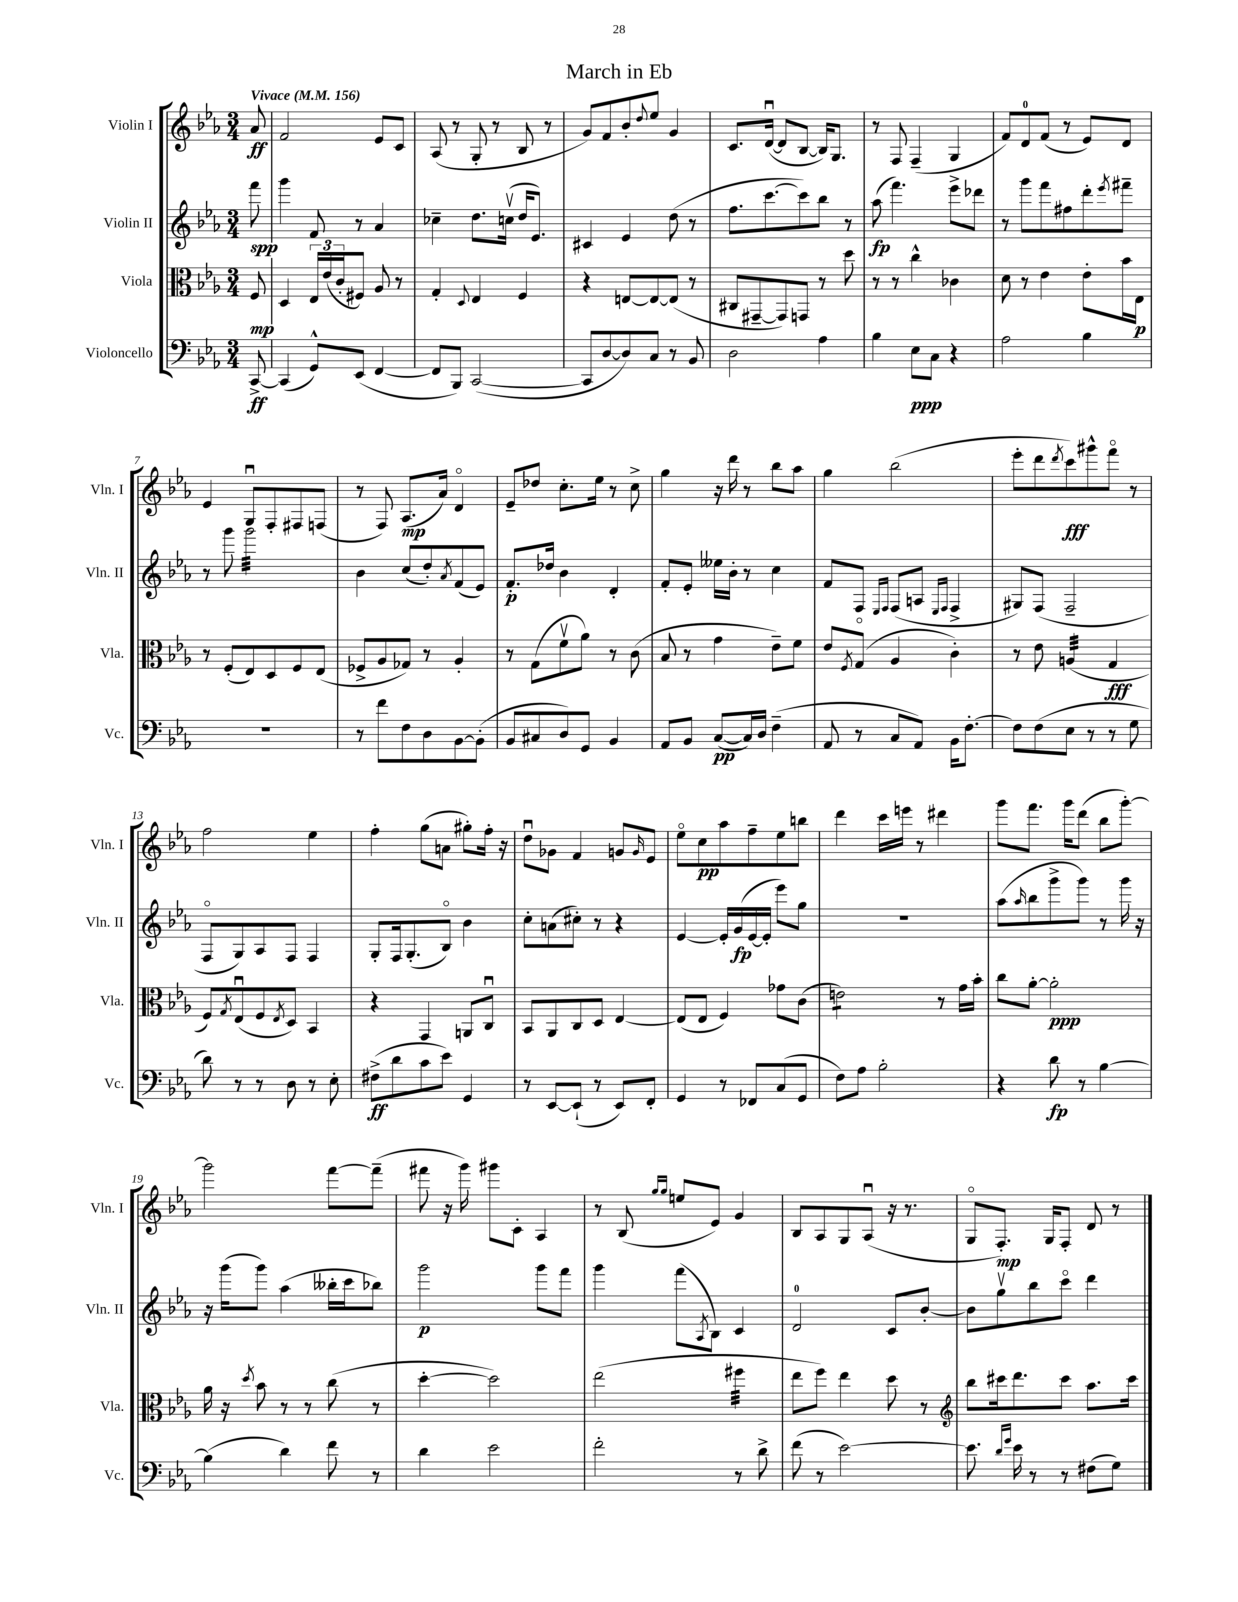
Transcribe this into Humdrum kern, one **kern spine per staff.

**kern	**kern	**kern	**kern
*staff4	*staff3	*staff2	*staff1
*clefF4	*clefC3	*clefG2	*clefG2
*k[b-e-a-]	*k[b-e-a-]	*k[b-e-a-]	*k[b-e-a-]
*M3/4	*M3/4	*M3/4	*M3/4
*MM156	*MM156	*MM156	*MM156
[8CC^	8F	8fff	8a-
=	=	=	=
(4CC]	4D	4ggg	2f
8GG^^)	24E-	8f	.
.	(24e-	.	.
.	24c'	.	.
(8EE-	8F#)	8r	.
[4FF	8A-	4a-	8e-
.	8r	.	8c
=	=	=	=
8FF]	4G'	4cc-~	(8A-
8BBB-)	.	.	8r
.	8qqD	.	.
([2CC	4E-	8.dd	8G'
.	.	.	8r
.	.	(16ccv	.
.	4F	16dd	8B-
.	.	8.e-)	.
.	.	.	8r
=	=	=	=
8CC]	4r	4c#	8g)
[8D	.	.	8f
8D])	[8E	4e-	8b-'
.	.	.	8qqdd
8C	8E_	.	8ee-
8r	(8E]	(8dd	4g
8BB-	8r	8r	.
=	=	=	=
2D	8C#	8.ff	8.c
.	[8GG#~	.	.
.	.	[8.ccc	([16du
.	8GG#])	.	8d]
.	8GG	8ccc])	[8B-
4A-	8r	8bb-	16B-])
.	.	.	8.G
.	8dd	8r	.
=	=	=	=
4B-	8r	(8aa-	8r
.	8r	4.fff)	8F
8E-	4cc^^	.	(4F~
8C	.	.	.
4r	4c-	8eee-^	4G
.	.	8ddd-	.
=	=	=	=
2A-	8d	8r	8f)
.	8r	8ggg	8d
.	4e-	8fff	(8f
.	.	8ff#	8r
4B-	8e-'	8ddd'	8e-)
.	.	8qeee-	.
.	16b-	8fff#~	8d
.	16E-	.	.
=	=	=	=
2.r	8r	8r	4e-
.	(8F'	8ggg	.
.	8E-)	2ggg	8Gu
.	8D	.	8F'
.	8F	.	8F#
.	(8E-	.	(8F
=	=	=	=
8r	8F-^	4b-	8r
8f	8A-	.	8F)
8F	8G-)	(8cc	(8.A-
8D	8r	8dd')	.
.	.	.	16a-)
.	.	8qa-	.
[8BB-	4A-'	(8f	4do
(8BB-']	.	8e-)	.
=	=	=	=
8BB-	8r	8.f'	8e-~
8C#	(8G	.	8dd-
.	.	16dd-	.
8D)	8fv	4b-	8.cc'
8GG	8a-)	.	.
.	.	.	16ee-
4BB-	8r	4d'	8r
.	(8c	.	8cc^
=	=	=	=
8AA-	8B-	8f'	4gg
8BB-	8r	8e-'	.
([8C	4g	16ee--	16r
.	.	16b-'	16ddd
16C])	.	8r	8r
16D	.	.	.
(4F~	8e-~)	4cc	8bb-
.	8f	.	8aa-
=	=	=	=
8AA-	8e-	8f	4gg
.	8qF	.	.
8r	(8Go	8F	.
.	.	16qqE-	.
.	.	16qqF	.
8C	4A-	(8F	(2bb-
8AA-)	.	8A	.
.	.	16qqE-	.
.	.	16qqF	.
16BB-	4c')	4F^	.
[8.F'	.	.	.
=	=	=	=
8F]	8r	8G#)	8eee-'
(8F	8e-	(8F	8ddd
.	.	.	8qddd
8E-	(4A	2F~	8ccc)
8r	.	.	8ggg#^^
8r	4G	.	8fffo
8G	.	.	8r
=	=	=	=
8d)	8F)	8Fo	2ff
.	8qG	.	.
8r	(8E-u	8G)	.
8r	8F	8A-	.
.	8qE-	.	.
8D	8D)	8F	.
8r	4BB-	4F	4ee-
8E-'	.	.	.
=	=	=	=
(8F#^	4r	8G'	4ff'
8d	.	16F	.
.	.	(8.G'	.
8c	4GG	.	(8gg
8e-)	.	8B-o)	8a
4GG	8AA	4b-	8gg#')
.	8Cu	.	16ff'
.	.	.	16r
=	=	=	=
8r	8BB-	8cc'	8ddu
[8EE-	8AA-	(8a	8g-
(8EE-`]	8C	8cc#')	4f
8r	8D	8r	.
8EE-)	[4E-	4r	8g
.	.	.	16qqg
8FF'	.	.	8e-
=	=	=	=
4GG	(8E-]	[4e-	8ee-o
.	8E-	.	8cc
8r	4F)	16e-']	8aa-
.	.	(16g	.
8FF-	.	[16e-	8ff~
.	.	16e-']	.
(8C	8g-	8eee-)	8ee-
8GG	(8c	8gg	8bb
=	=	=	=
8F)	2e)	2.r	4ddd
8A-	.	.	.
2B-'	.	.	16ccc
.	.	.	16eee
.	.	.	8r
.	8r	.	4ddd#
.	16g	.	.
.	16b-'	.	.
=	=	=	=
4r	8cc	(8aa-	8ggg
.	.	16qqaa-	.
.	[8a-'	8bb-	8.fff
8d	2a-']	8ggg^	.
.	.	.	16ggg
8r	.	8ggg)	(8ddd
[4B-	.	8r	8bb-
.	.	16ggg	[8ggg')
.	.	16r	.
=	=	=	=
(4B-]	16a-	16r	2ggg]
.	16r	(16ggg	.
.	8qdd	.	.
.	8b-	8ggg)	.
4d)	8r	(4aa-	.
.	8r	.	.
8f	(8cc	16bb--'	[8fff
.	.	16ccc	.
8r	8r	8bb-)	(8fff~]
=	=	=	=
4d	[4dd'	2ggg	8fff#
.	.	.	16r
.	.	.	16ggg)
2e-	2dd])	.	8ggg#
.	.	.	8c'
.	.	8ggg	4A-
.	.	8fff	.
=	=	=	=
2f'	(2ee-	4ggg	8r
.	.	.	(8B-
.	.	.	16qqgg
.	.	.	16qqgg
.	.	(8fff	8ee
.	.	8qA-	.
.	.	8B-)	8e-)
8r	4ff#	4c	4g
8d^	.	.	.
=	=	=	=
(8f	8ee-	2d	8B-
8r	8ff)	.	8A-
[2e-)	4ee-	.	8G
.	.	.	(8A-u
.	8dd	8c	16r
.	.	.	8.r
.	8r	[8b-'	.
=	=	=	=
*	*clefG2	*	*
8.e-]	8bb-	8b-]	8Go
.	16ccc#	8ggv	8.F')
16qqd	.	.	.
16qqg	.	.	.
16e-	8.ddd	.	.
8r	.	8bb-	.
.	.	.	16G
8r	8ccc#	8ccco	8F'
(8F#	8.aa-	4ddd	8d
8G)	.	.	8r
.	16ccc#	.	.
==	==	==	==
*-	*-	*-	*-
